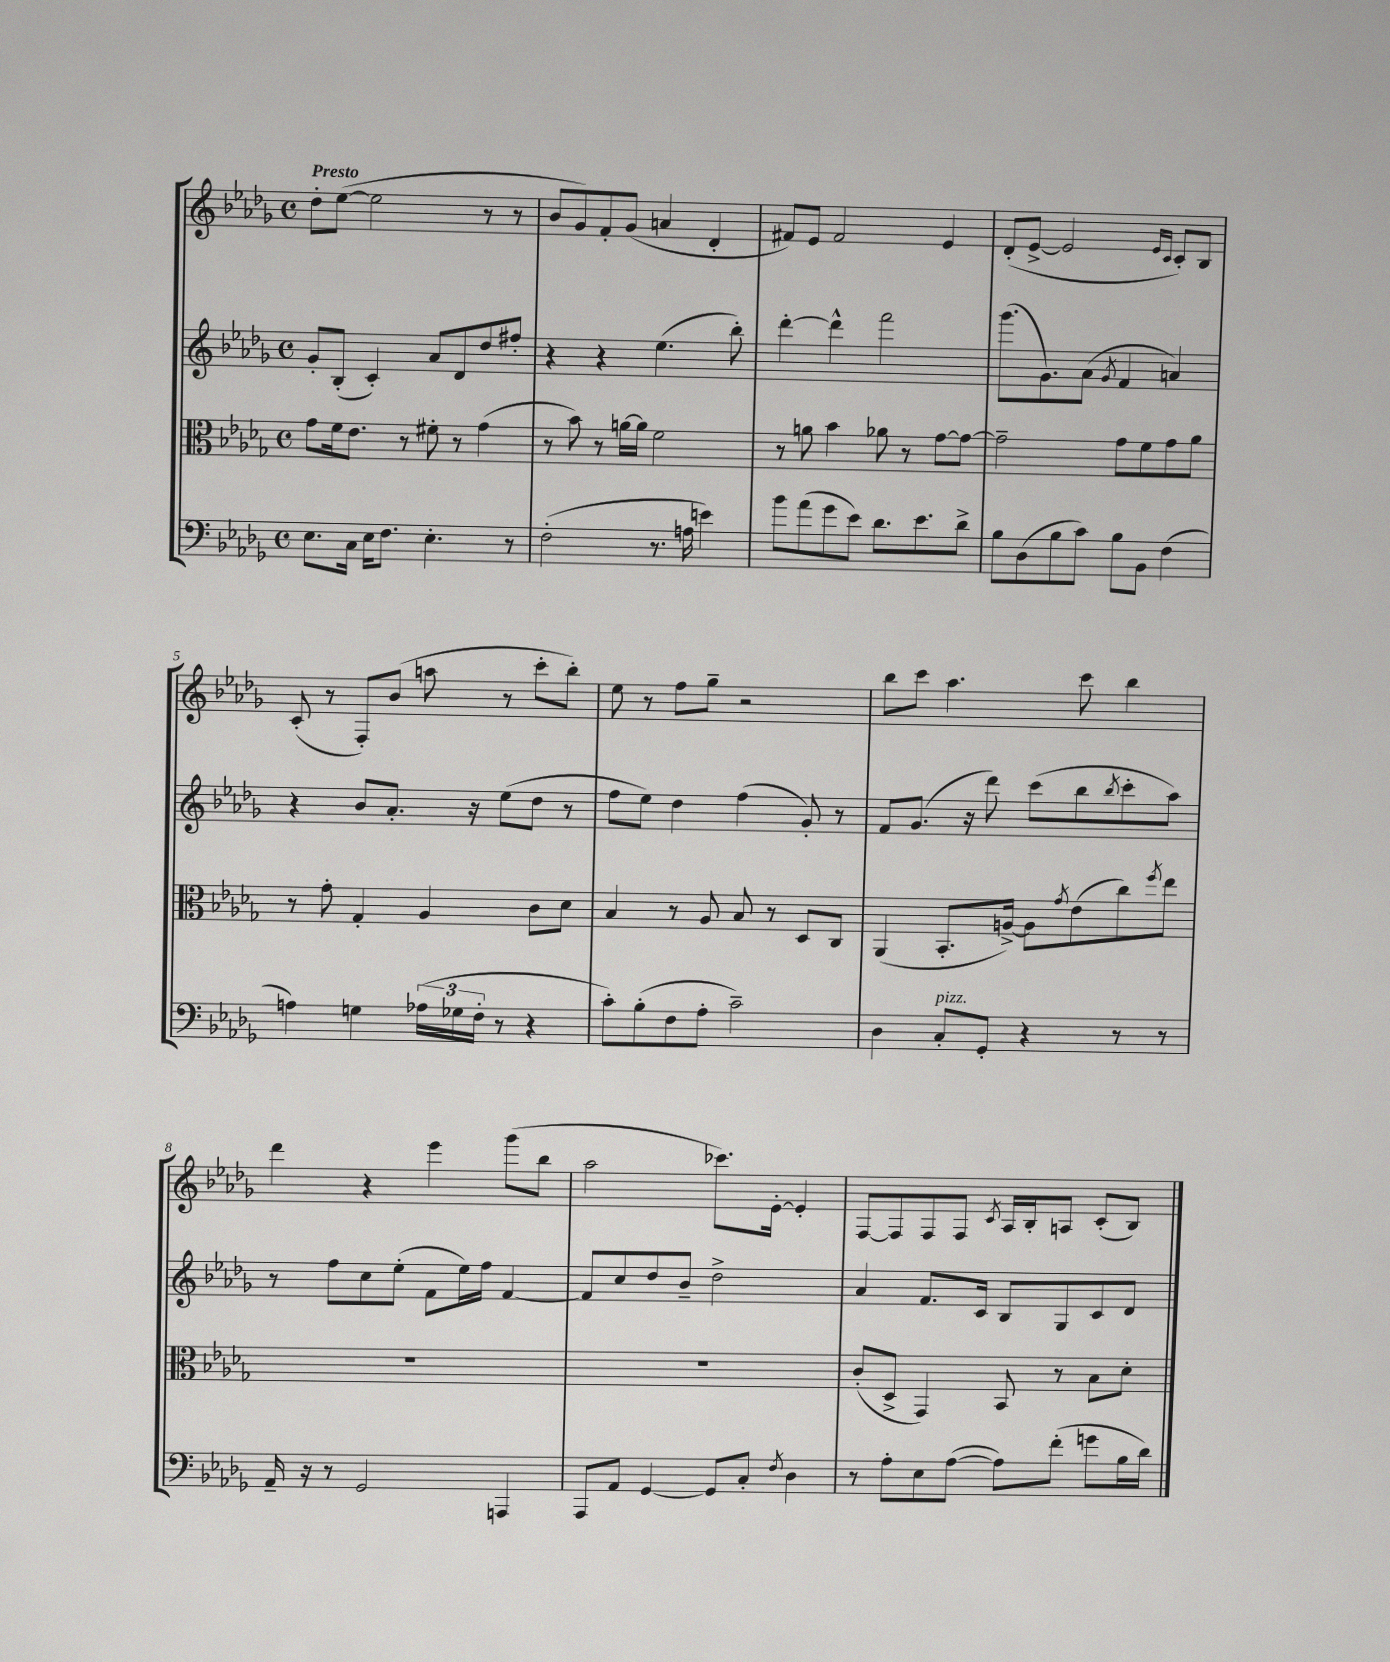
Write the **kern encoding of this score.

**kern	**kern	**kern	**kern
*part4	*part3	*part2	*part1
*staff4	*staff3	*staff2	*staff1
*clefF4	*clefC3	*clefG2	*clefG2
*k[b-e-a-d-g-]	*k[b-e-a-d-g-]	*k[b-e-a-d-g-]	*k[b-e-a-d-g-]
*M4/4	*M4/4	*M4/4	*M4/4
*met(c)	*met(c)	*met(c)	*met(c)
=1	=1	=1	=1
!	!	!	!LO:TX:a:B:t=Presto
8.E-\L	8g-\L	8g-'/L	8dd-'\L
.	16f\k	(8B-'/J	([8ee-\J
16C\Jk	8.e-\J	.	.
16E-\KL	.	4c'/)	2ee-\]
8.F\J	.	.	.
.	8r	.	.
4.E-'\	8f#X'\	8a-/L	.
.	8r	8d-/	.
.	(4g-\	8dd-/	8r
8r	.	8ff#X'/J	8r
=2	=2	=2	=2
(2F'\	8r	4r	8b-/L
.	8b-\)	.	8g-/)
.	8r	4r	8f'/
.	[16an\LL	.	(8g-/J
.	16a\JJ]	.	.
8.r	2f\	(4.ee-\	4an/
16An\	.	.	.
4en\)	.	.	4d-'/
.	.	8bb-'\)	.
=3	=3	=3	=3
8b-\L	8r	[4ddd-'\	8f#X/L)
(8a-\	8an\	.	8e-/J
8g-\	4b-\	4ddd-^^\]	2f#/
8e-\J)	.	.	.
8.d-\L	8a-X\	2fff\	.
.	8r	.	.
8.e-\	.	.	.
.	[8g-\L	.	4e-/
8d-^\J	8g-\J_	.	.
=4	=4	=4	=4
8B-\L	2g-~\]	(8.ggg-\L	(8d-'/L
(8D-\	.	.	[8e-^/J
.	.	8.g-\)	.
8B-\	.	.	2e-/]
8c\J)	.	(8a-\J	.
.	.	8qg-/	.
8B-\L	8g-\L	4f/	.
8BB-\J	8f\	.	.
.	.	.	16qqe-/LL
.	.	.	16qqc/JJ
(4F\	8g-\	4an/)	8c'/L)
.	8a-\J	.	8B-/J
!!LO:LB:g=z
=5	=5	=5	=5
4An\)	8r	4r	(8c'/
.	8g-'\	.	8r
4Gn\	4G-'/	8b-/L	8F'/L)
.	.	8.a-'/J	(8b-/J
(24A-X\LL	4A-/	.	8aan\
24G-X\	.	.	.
.	.	16r	.
24F'\JJ	.	.	.
8r	.	(8ee-\L	8r
4r	8c\L	8dd-\J	8ccc'\L
.	8d-\J	8r	8bb-'\J)
=6	=6	=6	=6
8c'\L)	4B-/	8ff\L	8ee-\
(8B-'\	.	8ee-\J)	8r
8F\	8r	4dd-\	8ff\L
8A-'\J	8A-/	.	8gg-~\J
2c~\)	8B-/	(4ff\	2r
.	8r	.	.
.	8D-/L	8g-'/)	.
.	8C/J	8r	.
=7	=7	=7	=7
4D-\	(4AA-/	8f/L	8bb-\L
.	.	(8.g-/J	8ccc\J
!LO:TX:a:i:t=pizz.	!	!	!
8C'/L	8.BB-'/L	.	4.aa-\
.	.	16r	.
8GG-'/J	.	8ddd-\)	.
.	[16An^/Jk)	.	.
4r	8A\L]	(8ccc\L	.
.	8qg-/	.	.
.	(8e-\	8bb-\	8ccc\
.	.	8qbb-/	.
8r	8cc\)	8ccc'\	4bb-\
.	8qff/	.	.
8r	8ee-\J	8aa-\J)	.
!!LO:LB:g=z
=8	=8	=8	=8
16AA-~/	1r	8r	4ddd-\
16r	.	.	.
8r	.	8ff\L	.
2GG-/	.	8cc\	4r
.	.	(8ee-'\J	.
.	.	8f\L	4eee-\
.	.	16ee-\L)	.
.	.	16ff\JJ	.
4AAAn/	.	[4f/	(8ggg-\L
.	.	.	8bb-\J
=9	=9	=9	=9
8AAA-/L	1r	8f/L]	2aa-\
8AA-/J	.	8cc/	.
[4GG-/	.	8dd-/	.
.	.	8b-~/J	.
8GG-/L]	.	2dd-^\	8.ccc-X\L)
8C'/J	.	.	.
.	.	.	[16e-'\Jk
8qF/	.	.	.
4D-\	.	.	4e-'/]
=10	=10	=10	=10
8r	(8c'/L	4a-/	[8F/L
8A-'\L	8D-^/J	.	8F/]
8E-\	4GG-/)	8.f/L	8F/
([8A-\J	.	.	8F/J
.	.	16c/Jk	.
.	.	.	8qc/
8A-\L])	8BB-/	8B-/L	16A-/LL
.	.	.	16B-'/J
(8f'\J	8r	8G-/	8An/J
8gn\L	8B-\L	8c/	(8c'/L
16B-\L	8d-'\J	8d-/J	8B-/J)
16d-\JJ)	.	.	.
==	==	==	==
*-	*-	*-	*-
